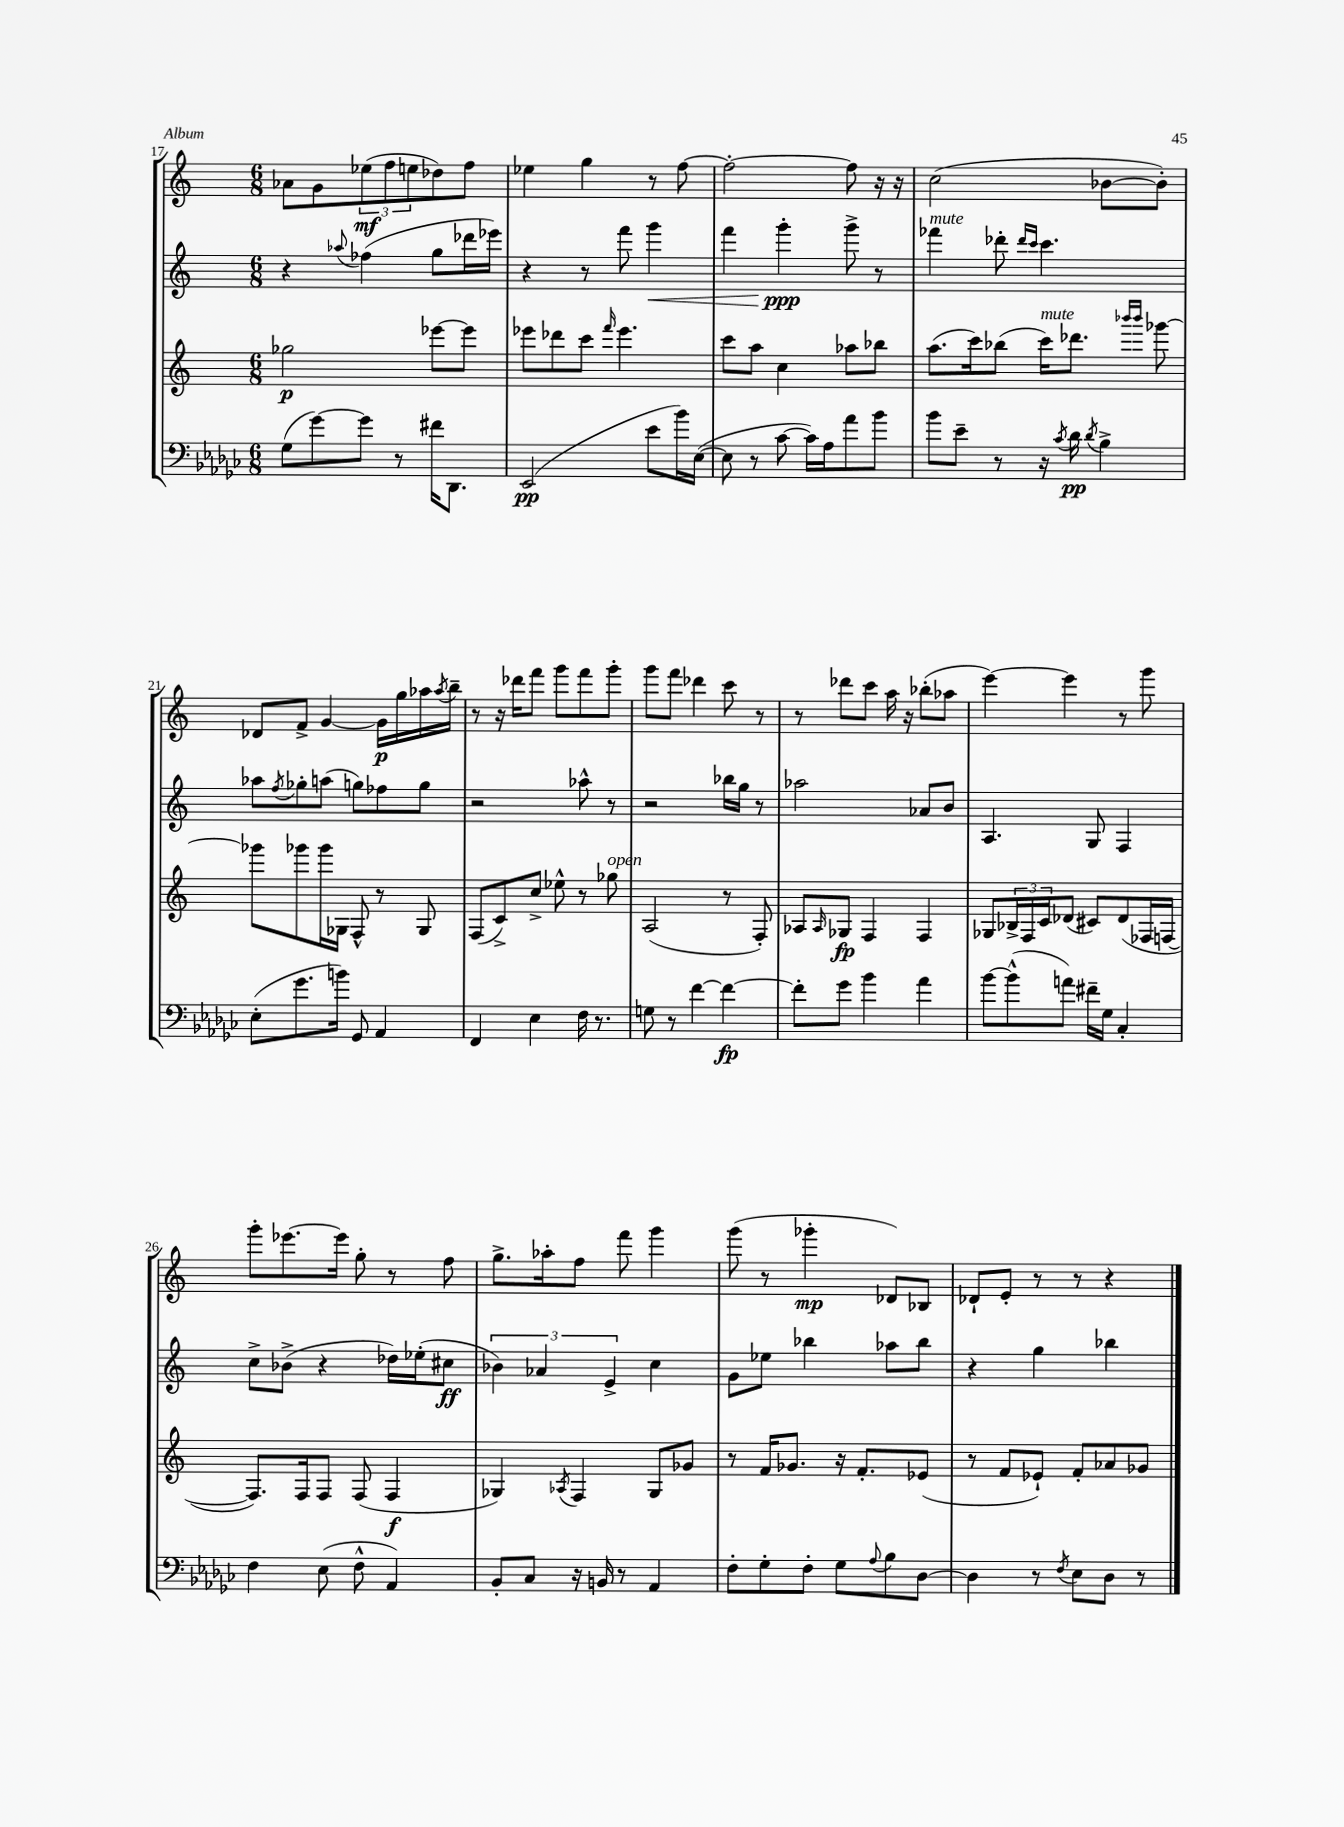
<<
\new StaffGroup <<
\new Staff = "s0" {
    \clef treble \key c \major \numericTimeSignature \time 6/8
    aes'8 g'8 \tuplet 3/2 { ees''8\mf( f''8 e''8 } des''8) f''8 |
    ees''4 g''4 r8 f''8~ |
    f''2~-. f''8 r16 r16 |
    c''2( bes'8~ bes'8-.) |
    des'8 f'8-> g'4~ g'16\p g''16 aes''16 \acciaccatura { aes''8 } b''16-- |
    r8 r16 des'''16 f'''8 g'''8 f'''8 g'''8-. |
    g'''8 f'''8 des'''4 c'''8 r8 |
    r8 des'''8 c'''8 a''16 r16 bes''8-.( aes''8 |
    e'''4~) e'''4 r8 g'''8 |
    g'''8-. ees'''8.~ ees'''16 g''8-. r8 f''8 |
    g''8.-> aes''16-. f''8 f'''8 g'''4 |
    g'''8( r8 ges'''4-.\mp des'8) bes8 |
    des'8-! e'8-. r8 r8 r4 \bar "|." |
}
\new Staff = "s1" {
    \clef treble \key c \major \numericTimeSignature \time 6/8
    r4 \appoggiatura { aes''8 } fes''4( g''8 des'''16 ees'''16) |
    r4 r8 f'''8 g'''4\< |
    f'''4 g'''4-.\ppp\! g'''8-> r8 |
    fes'''4^\markup { \italic "mute" } des'''8-. \grace { des'''16 c'''16 } c'''4. |
    aes''8 \acciaccatura { f''8 } ges''8-. a''8( g''8) fes''8 g''8 |
    r2 aes''8-^ r8 |
    r2 bes''16 g''16 r8 |
    aes''2 aes'8 b'8 |
    a4. g8 f4 |
    c''8-> bes'8->( r4 des''16) ees''16-.( cis''8\ff |
    \tuplet 3/2 { bes'4) aes'4 e'4-> } c''4 |
    g'8 ees''8 bes''4 aes''8 bes''8 |
    r4 g''4 bes''4 \bar "|." |
}
\new Staff = "s2" {
    \clef treble \key c \major \numericTimeSignature \time 6/8
    ges''2\p ees'''8~ ees'''8 |
    ees'''8 des'''8 c'''8 \grace { f'''16 } ees'''4. |
    c'''8 a''8 c''4 aes''8 bes''8 |
    a''8.( c'''16) bes''8( c'''16^\markup { \italic "mute" }) des'''8. \grace { bes'''16 bes'''16 } ges'''8~ |
    ges'''8 ges'''8 ges'''16 ges16 f8-^ r8 ges8 |
    f8( c'8->) c''8-> ees''8-^ r8 ges''8^\markup { \italic "open" } |
    a2( r8 f8-.) |
    aes8 \grace { aes16 } ges8\fp f4 f4 |
    ges8 \tuplet 3/2 { bes16-> f16 c'16 } des'8( cis'8) des'8( fes16 f16~ |
    f8.) f16 f8 f8( f4\f |
    ges4) \acciaccatura { aes8 } f4 ges8 ges'8 |
    r8 f'16 ges'8. r16 f'8.-. ees'8( |
    r8 f'8 ees'8-!) f'8-. aes'8 ges'8 \bar "|." |
}
\new Staff = "s3" {
    \clef bass \key ges \major \numericTimeSignature \time 6/8
    ges8( ges'8~) ges'8 r8 fis'16 des,8. |
    ees,2\pp( ees'8 bes'16) ees16~( |
    ees8 r8 ces'8~ ces'16) aes16 aes'8 bes'8 |
    bes'8 ees'8-- r8 r16 \acciaccatura { ces'8 } des'16\pp \acciaccatura { des'8 } bes4-> |
    ees8-.( ges'8. b'16) ges,8 aes,4 |
    f,4 ees4 f16 r8. |
    g8 r8 f'4~ f'4~\fp |
    f'8-. ges'8 bes'4 aes'4 |
    bes'8~ bes'8-^( a'8) fis'16-- ges16 ces4-. |
    f4 ees8( f8-^ aes,4) |
    bes,8-. ces8 r16 b,16 r8 aes,4 |
    f8-. ges8-. f8-. ges8 \appoggiatura { aes8 } bes8 des8~ |
    des4 r8 \acciaccatura { f8 } ees8 des8 r8 \bar "|." |
}
>>
>>
\layout { \context { \Score currentBarNumber = #17 } }
